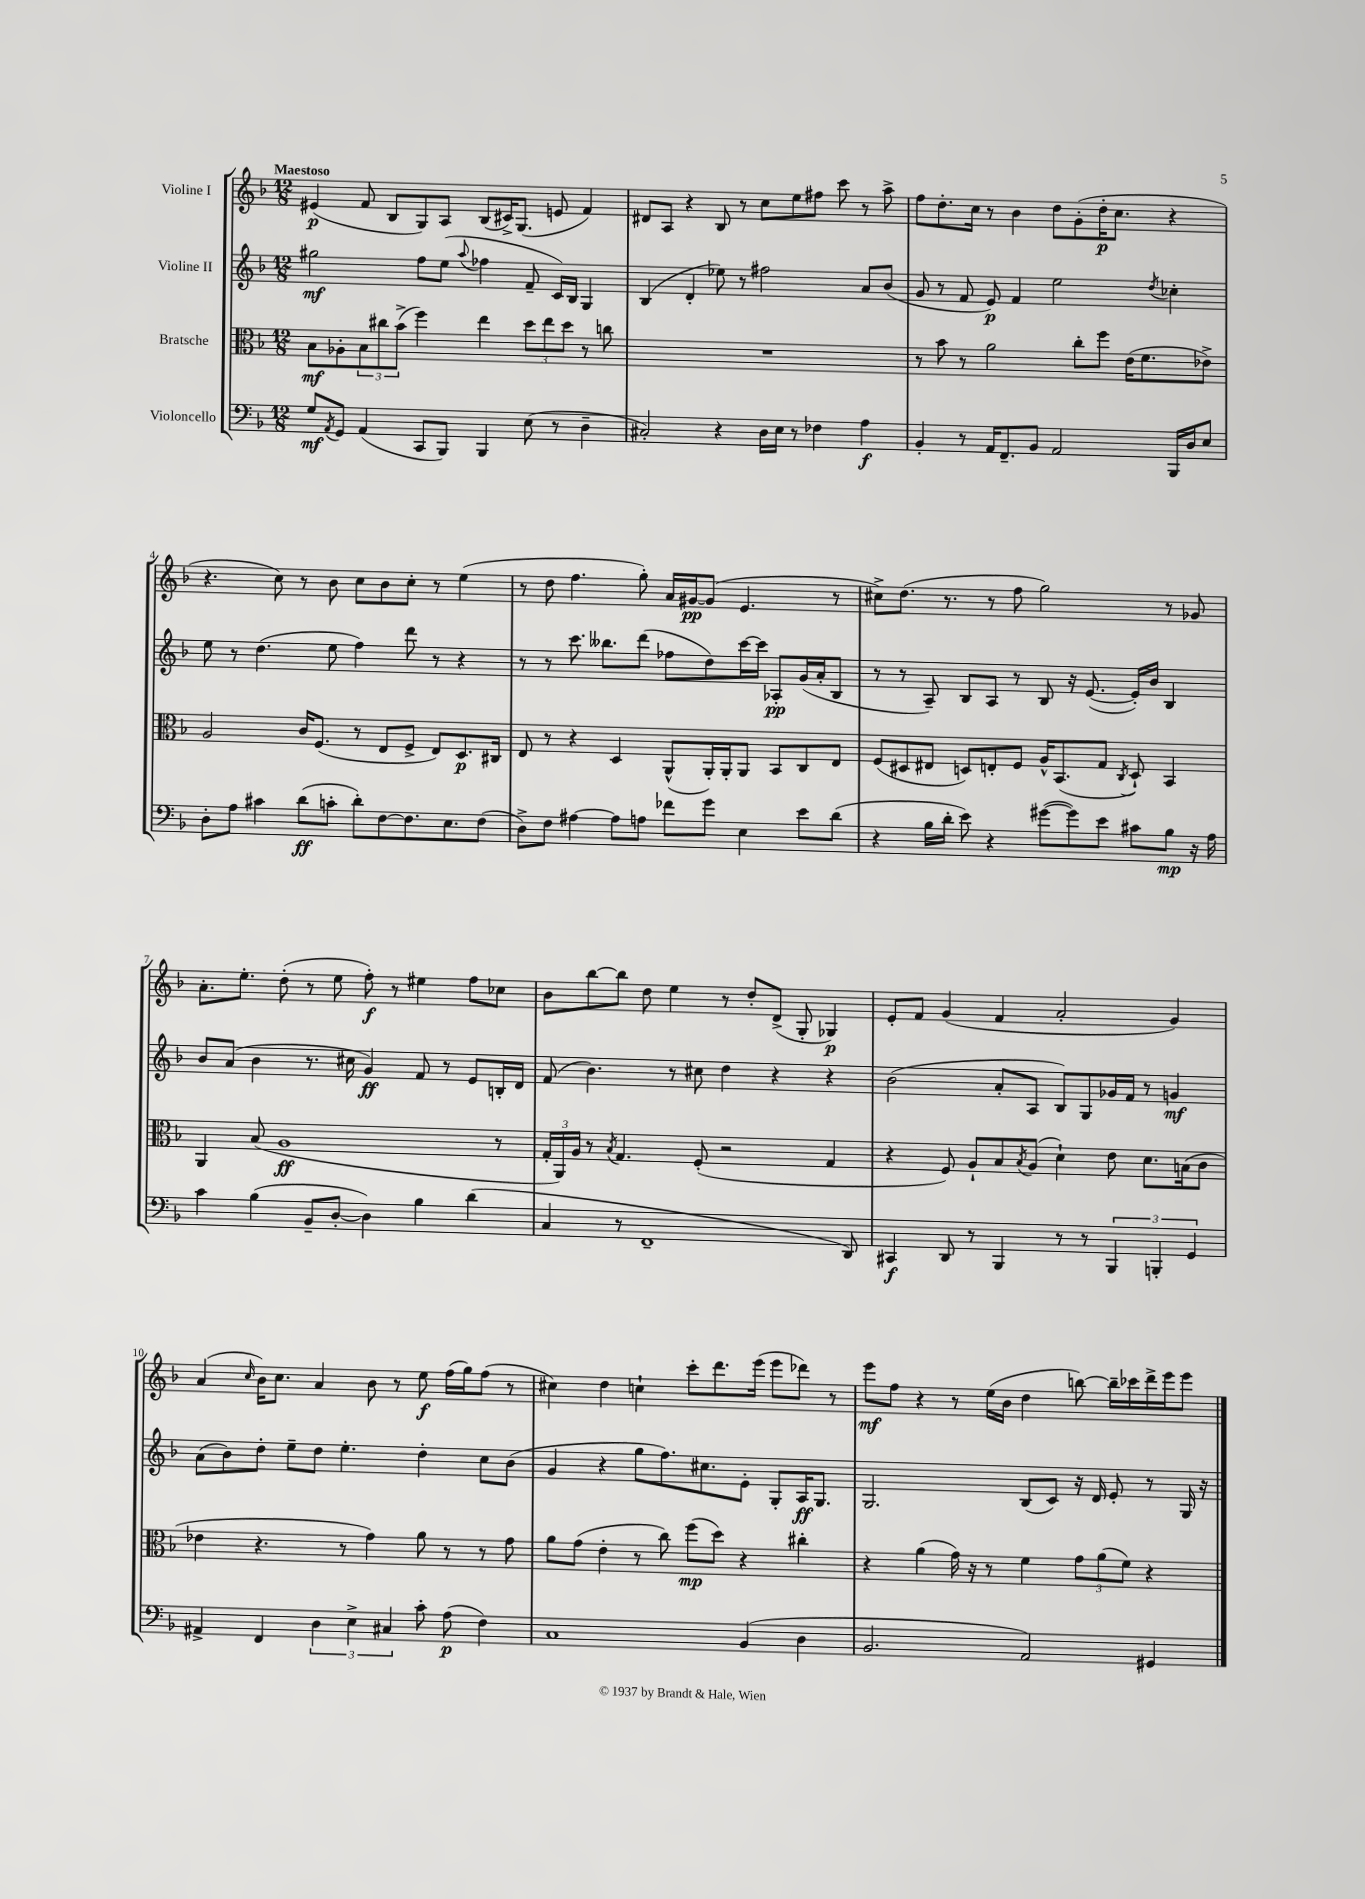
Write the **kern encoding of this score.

**kern	**dynam	**kern	**dynam	**kern	**dynam	**kern	**dynam
*part4	*part4	*part3	*part3	*part2	*part2	*part1	*part1
*staff4	*staff4	*staff3	*staff3	*staff2	*staff2	*staff1	*staff1
*I"Violoncello	*	*I"Bratsche	*	*I"Violine II	*	*I"Violine I	*
*clefF4	*	*clefC3	*	*clefG2	*	*clefG2	*
*k[b-]	*	*k[b-]	*	*k[b-]	*	*k[b-]	*
*M12/8	*	*M12/8	*	*M12/8	*	*M12/8	*
=1	=1	=1	=1	=1	=1	=1	=1
!	!	!	!	!	!	!LO:TX:a:B:t=Maestoso	!
8G/L	mf	8B-\L	mf	2gg#X\	mf	(4e#X/	p
8qAA/	.	.	.	.	.	.	.
8GG/J	.	8A-X'\	.	.	.	.	.
(4AA/	.	12B-\	.	.	.	8f/	.
.	.	12cc#X\	.	.	.	.	.
.	.	.	.	.	.	8B-/L	.
.	.	(12b-^\J	.	.	.	.	.
8CC/L	.	4ff\)	.	8ff\L	.	8G/)	.
8BBB-/J)	.	.	.	(8ee\J	.	8A/J	.
.	.	.	.	8qqaa/	.	.	.
4BBB-/	.	4ee\	.	4ff-X\	.	(8B-/L	.
.	.	.	.	.	.	16c#X^/K)	.
.	.	.	.	.	.	(8.G/J	.
(8E\	.	12dd\L	.	8f~/	.	.	.
.	.	12ee\	.	.	.	.	.
8r	.	.	.	16c/LL)	.	8en/	.
.	.	12dd\J	.	.	.	.	.
.	.	.	.	16B-/JJ	.	.	.
4D~\	.	8r	.	4G/	.	4f/)	.
.	.	8ccn\	.	.	.	.	.
=2	=2	=2	=2	=2	=2	=2	=2
2C#X'/)	.	1.r	.	(4B-/	.	8d#X/L	.
.	.	.	.	.	.	8A/J	.
.	.	.	.	4d'/	.	4r	.
4r	.	.	.	8ee-X\)	.	8B-/	.
.	.	.	.	8r	.	8r	.
16D\LL	.	.	.	2ff#X\	.	8cc\L	.
16E\JJ	.	.	.	.	.	.	.
8r	.	.	.	.	.	8ee\	.
4F-X\	.	.	.	.	.	8ff#X\J	.
.	.	.	.	.	.	8ccc\	.
4A\	f	.	.	8a/L	.	8r	.
.	.	.	.	(8b-/J	.	8aa^\	.
=3	=3	=3	=3	=3	=3	=3	=3
4BB-'/	.	8r	.	8g/	.	8ff\L	.
.	.	8b-\	.	8r	.	8.dd'\	.
8r	.	8r	.	8f/	.	.	.
.	.	.	.	.	.	16cc\Jk	.
16AA/KL	.	2a\	.	8e/)	p	8r	.
8.FF~/	.	.	.	.	.	.	.
.	.	.	.	4f/	.	4b-\	.
8BB-/J	.	.	.	.	.	.	.
2AA/	.	.	.	2ee\	.	8dd\L	.
.	.	8cc'\L	.	.	.	(8g'\	.
.	.	8ff\J	.	.	.	16dd'\K	p
.	.	.	.	.	.	8.cc\J	.
.	.	(16e\KL	.	.	.	.	.
.	.	8.f\	.	.	.	.	.
.	.	.	.	8qdd/	.	.	.
16BBB-/LL	.	.	.	4cc-X'\	.	4r	.
16D/J	.	.	.	.	.	.	.
8E/J	.	8e-X^\J)	.	.	.	.	.
!!LO:LB:g=z
=4	=4	=4	=4	=4	=4	=4	=4
8D'\L	.	2A/	.	8ee\	.	4.r	.
8A\J	.	.	.	8r	.	.	.
4c#X\	.	.	.	(4.dd\	.	.	.
.	.	.	.	.	.	8cc\)	.
(8d\L	ff	16c/KL	.	.	.	8r	.
.	.	(8.F/J	.	.	.	.	.
8cn'\J	.	.	.	8ee\	.	8b-\	.
8d'\L)	.	8r	.	4ff\)	.	8cc\L	.
[8F\	.	8E/L	.	.	.	8b-\	.
8.F\]	.	8F^/J	.	8ddd\	.	8cc'\J	.
.	.	8E/L)	.	8r	.	8r	.
8.E\	.	.	.	.	.	.	.
.	.	8.D/	p	4r	.	(4ee\	.
(8F\J	.	.	.	.	.	.	.
.	.	16C#X/Jk	.	.	.	.	.
=5	=5	=5	=5	=5	=5	=5	=5
8D^\L)	.	8E/	.	8r	.	8r	.
8F\J	.	8r	.	8r	.	8dd\	.
[4A#X\	.	4r	.	8.ccc\	.	4.ff\	.
.	.	.	.	8.bb--X\L	.	.	.
8A#\L]	.	4D/	.	.	.	.	.
8An\J	.	.	.	(8ddd\J	.	8gg'\)	.
8f-X\L	.	(8AA^^/L	.	8ff-X\L	.	16a/LL	.
.	.	.	.	.	.	[16g#X/J	pp
8g\J	.	16AA'/L)	.	8dd\)	.	(8g#/J]	.
.	.	16AA'/J	.	.	.	.	.
4E\	.	8AA/J	.	[16ccc\L	.	4.e/	.
.	.	.	.	16ccc\JJ]	.	.	.
.	.	8BB-/L	.	8A-X'/L	pp	.	.
8e\L	.	8C/	.	(16g/L	.	.	.
.	.	.	.	16a'/J	.	.	.
(8d\J	.	8E/J	.	8B-/J	.	8r	.
=6	=6	=6	=6	=6	=6	=6	=6
4r	.	(8F/L	.	8r	.	8cc#X^\L)	.
.	.	8D#X/	.	8r	.	(8.dd\J	.
16B-\LL	.	8E#X/J	.	8A~/)	.	.	.
16d'\JJ	.	.	.	.	.	8.r	.
8e\)	.	8Dn/L)	.	8B-/L	.	.	.
4r	.	8En'/	.	8A/J	.	8r	.
.	.	8F/J	.	8r	.	8ff\	.
([8g#X\L	.	16A^^/KL	.	8B-/	.	2gg\)	.
.	.	(8.BB-/	.	.	.	.	.
8g#\])	.	.	.	16r	.	.	.
.	.	.	.	([8.e/	.	.	.
8e\J	.	8G/J	.	.	.	.	.
.	.	8qC/	.	.	.	.	.
8c#X\L	.	8D`/)	.	16e'/LL])	.	.	.
.	.	.	.	16b-/JJ	.	.	.
8B-\J	mp	4BB-/	.	4B-/	.	8r	.
16r	.	.	.	.	.	8g-X/	.
16A\	.	.	.	.	.	.	.
!!LO:LB:g=z
=7	=7	=7	=7	=7	=7	=7	=7
4c\	.	4AA/	.	8b-/L	.	8.a'\L	.
.	.	.	.	(8a/J	.	.	.
.	.	.	.	.	.	8.ee'\J	.
(4B-\	.	(8B-/	.	4b-\	.	.	.
.	.	1A	ff	.	.	(8dd'\	.
8BB-~/L	.	.	.	8.r	.	8r	.
[8D'/J	.	.	.	.	.	8ee\	.
.	.	.	.	16cc#X\	.	.	.
4D\])	.	.	.	4g/)	ff	8ff'\)	f
.	.	.	.	.	.	8r	.
4B-\	.	.	.	8f/	.	4ee#X\	.
.	.	.	.	8r	.	.	.
(4d\	.	.	.	8e/L	.	8ff\L	.
.	.	8r	.	16Bn'/L	.	8cc-X\J	.
.	.	.	.	16d/JJ	.	.	.
=8	=8	=8	=8	=8	=8	=8	=8
4C/	.	24G'/LL	.	(8f/	.	8b-\L	.
.	.	24AA/)	.	.	.	.	.
.	.	24A/JJ	.	.	.	.	.
.	.	8r	.	4.b-\)	.	[8bb-\	.
.	.	8qB-/	.	.	.	.	.
8r	.	4.G/	.	.	.	8bb-\J]	.
1FF~	.	.	.	.	.	8dd\	.
.	.	.	.	8r	.	4ee\	.
.	.	(8F'/	.	8cc#X\	.	.	.
.	.	2r	.	4dd\	.	8r	.
.	.	.	.	.	.	8dd'/L	.
.	.	.	.	4r	.	(8d^/J	.
.	.	.	.	.	.	8G'/	.
.	.	4G/	.	4r	.	4G-X/)	p
8DD/)	.	.	.	.	.	.	.
=9	=9	=9	=9	=9	=9	=9	=9
4CC#X/	f	4r	.	(2b-\	.	8e'/L	.
.	.	.	.	.	.	8f/J	.
8DD/	.	8F/)	.	.	.	(4g/	.
8r	.	8A`/L	.	.	.	.	.
4BBB-/	.	8B-/	.	8a'/L	.	4f/	.
.	.	8qB-/	.	.	.	.	.
.	.	(8A/J	.	8A/J	.	.	.
8r	.	4d`\)	.	8B-/L)	.	2a'/	.
8r	.	.	.	8G/	.	.	.
6BBB-/	.	8e\	.	16g-X/L	.	.	.
.	.	.	.	16f/JJ	.	.	.
.	.	8.d\L	.	8r	.	.	.
6BBBn'/	.	.	.	.	.	.	.
.	.	.	.	4gn/	mf	4g/)	.
.	.	(16Bn\k	.	.	.	.	.
6GG/	.	.	.	.	.	.	.
.	.	8c\J	.	.	.	.	.
!!LO:LB:g=z
=10	=10	=10	=10	=10	=10	=10	=10
4AA#X^/	.	4e-X\	.	(8a\L	.	(4a/	.
.	.	.	.	8b-\)	.	.	.
.	.	.	.	.	.	16qqcc/	.
4FF/	.	4.r	.	8dd'\J	.	16b-\KL)	.
.	.	.	.	.	.	8.cc\J	.
.	.	.	.	8ee~\L	.	.	.
6D\	.	.	.	8dd\J	.	4a/	.
.	.	8r	.	4.ee'\	.	.	.
6E^\	.	.	.	.	.	.	.
.	.	4g\)	.	.	.	8b-\	.
6C#X/	.	.	.	.	.	.	.
.	.	.	.	.	.	8r	.
8c'\	.	8a\	.	4dd'\	.	8ee\	f
(8A\	p	8r	.	.	.	(16ff\LL	.
.	.	.	.	.	.	16gg\J)	.
4F\)	.	8r	.	8cc\L	.	(8ff\J	.
.	.	8g\	.	(8b-\J	.	8r	.
=11	=11	=11	=11	=11	=11	=11	=11
1C	.	8a\L	.	4g/	.	4cc#X\)	.
.	.	(8g\J	.	.	.	.	.
.	.	4e'\	.	4r	.	4dd\	.
.	.	8r	.	8gg\L	.	4ccn`\	.
.	.	8cc\)	.	8.ff\)	.	.	.
.	.	(8ff\L	mp	.	.	8ccc'\L	.
.	.	.	.	8.cc#X\	.	.	.
.	.	8dd\J)	.	.	.	8.ddd\	.
(4BB-/	.	4r	.	8e'\J	.	.	.
.	.	.	.	.	.	(16eee\Jk	.
.	.	.	.	8G'/L	.	8eee\L	.
4D\	.	4cc#X'\	.	16A/K	ff	8ddd-X\J)	.
.	.	.	.	8.G/J	.	.	.
.	.	.	.	.	.	8r	.
=12	=12	=12	=12	=12	=12	=12	=12
2.BB-/	.	4r	.	2.G/	.	8eee\L	mf
.	.	.	.	.	.	8ff\J	.
.	.	(4a\	.	.	.	4r	.
.	.	16g\)	.	.	.	8r	.
.	.	16r	.	.	.	.	.
.	.	8r	.	.	.	(16ee\LL	.
.	.	.	.	.	.	16b-\JJ	.
2AA/)	.	4f\	.	(8B-/L	.	4dd\	.
.	.	.	.	8c/J)	.	.	.
.	.	12g\L	.	16r	.	[8bbn\)	.
.	.	.	.	16d/	.	.	.
.	.	(12a\	.	.	.	.	.
.	.	.	.	8e'/	.	16bb~\LL]	.
.	.	12f\J)	.	.	.	.	.
.	.	.	.	.	.	16ccc-X\	.
4GG#X/	.	4r	.	8r	.	16ddd^\	.
.	.	.	.	.	.	16eee\J	.
.	.	.	.	16G/	.	8eee\J	.
.	.	.	.	16r	.	.	.
==	==	==	==	==	==	==	==
*-	*-	*-	*-	*-	*-	*-	*-
